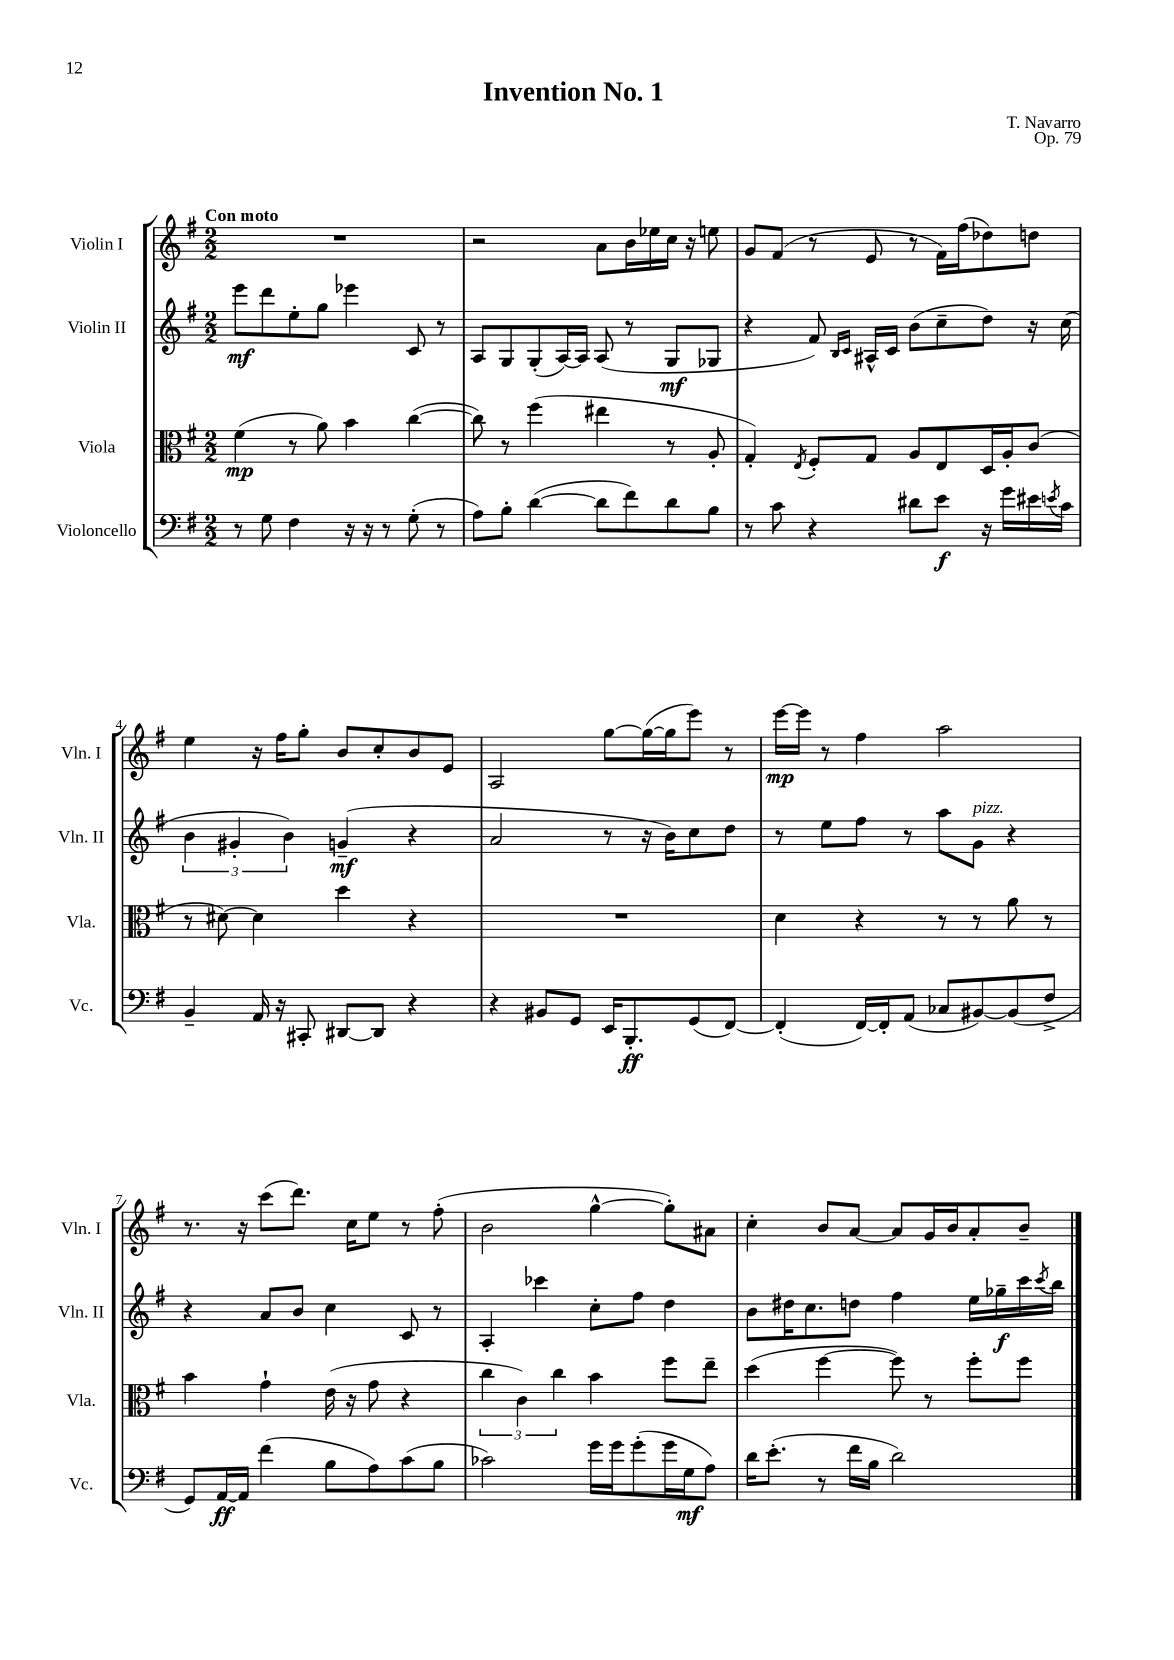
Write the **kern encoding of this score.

**kern	**dynam	**kern	**dynam	**kern	**dynam	**kern	**dynam
*part4	*part4	*part3	*part3	*part2	*part2	*part1	*part1
*staff4	*staff4	*staff3	*staff3	*staff2	*staff2	*staff1	*staff1
*I"Violoncello	*	*I"Viola	*	*I"Violin II	*	*I"Violin I	*
*I'Vc.	*	*I'Vla.	*	*I'Vln. II	*	*I'Vln. I	*
*clefF4	*	*clefC3	*	*clefG2	*	*clefG2	*
*k[f#]	*	*k[f#]	*	*k[f#]	*	*k[f#]	*
*M2/2	*	*M2/2	*	*M2/2	*	*M2/2	*
=1	=1	=1	=1	=1	=1	=1	=1
!	!	!	!	!	!	!LO:TX:a:B:t=Con moto	!
8r	.	(4f#\	mp	8eee\L	mf	1r	.
8G\	.	.	.	8ddd\	.	.	.
4F#\	.	8r	.	8ee'\	.	.	.
.	.	8a\)	.	8gg\J	.	.	.
16r	.	4b\	.	4eee-X\	.	.	.
16r	.	.	.	.	.	.	.
8r	.	.	.	.	.	.	.
(8G'\	.	([4cc\	.	8c/	.	.	.
8r	.	.	.	8r	.	.	.
=2	=2	=2	=2	=2	=2	=2	=2
8A\L)	.	8cc\])	.	8A/L	.	2r	.
8B'\J	.	8r	.	8G/	.	.	.
([4d\	.	(4ff#\	.	(8G'/	.	.	.
.	.	.	.	[16A/L)	.	.	.
.	.	.	.	16A/JJ]	.	.	.
8d\L]	.	4ee#X\	.	(8A/	.	8a\L	.
8f#\)	.	.	.	8r	.	16b\L	.
.	.	.	.	.	.	16ee-X\	.
8d\	.	8r	.	8G/L	mf	16cc\JJ	.
.	.	.	.	.	.	16r	.
8B\J	.	8A'/	.	8G-X/J	.	8een\	.
=3	=3	=3	=3	=3	=3	=3	=3
8r	.	4G'/)	.	4r	.	8g/L	.
8c\	.	.	.	.	.	(8f#/J	.
.	.	8qE/	.	.	.	.	.
4r	.	8F#'/L	.	8f#/)	.	8r	.
.	.	.	.	16qqB/LL	.	.	.
.	.	.	.	16qqc/JJ	.	.	.
.	.	8G/J	.	16A#X^^/LL	.	8e/	.
.	.	.	.	16c/JJ	.	.	.
8d#X\L	.	8A/L	.	(8b\L	.	8r	.
8e\J	f	8E/	.	8cc~\	.	16f#\LL)	.
.	.	.	.	.	.	(16ff#\J	.
16r	.	16D/L	.	8dd\J)	.	8dd-X\)	.
16g\LL	.	16A'/J	.	.	.	.	.
16e#X\	.	(8c/J	.	16r	.	8ddn\J	.
8qen/	.	.	.	.	.	.	.
16c\JJ	.	.	.	(16cc\	.	.	.
!!LO:LB:g=z
=4	=4	=4	=4	=4	=4	=4	=4
4BB~/	.	8r	.	6b\	.	4ee\	.
.	.	[8d#X\)	.	.	.	.	.
.	.	.	.	6g#X'/	.	.	.
16AA/	.	4d#\]	.	.	.	16r	.
16r	.	.	.	.	.	16ff#\KL	.
.	.	.	.	6b\)	.	.	.
8CC#X'/	.	.	.	.	.	8gg'\J	.
[8DD#X/L	.	4dd\	.	(4gn~/	mf	8b/L	.
8DD#/J]	.	.	.	.	.	8cc'/	.
4r	.	4r	.	4r	.	8b/	.
.	.	.	.	.	.	8e/J	.
=5	=5	=5	=5	=5	=5	=5	=5
4r	.	1r	.	2a/	.	2A/	.
8BB#X/L	.	.	.	.	.	.	.
8GG/J	.	.	.	.	.	.	.
16EE/KL	.	.	.	8r	.	[8gg\L	.
8.BBB'/	ff	.	.	.	.	.	.
.	.	.	.	16r	.	(16gg\L_	.
.	.	.	.	16b\KL)	.	16gg\J]	.
(8GG/	.	.	.	8cc\	.	8eee\J)	.
[8FF#/J)	.	.	.	8dd\J	.	8r	.
=6	=6	=6	=6	=6	=6	=6	=6
(4FF#'/]	.	4d\	.	8r	.	[16eee\LL	mp
.	.	.	.	.	.	16eee\JJ]	.
.	.	.	.	8ee\L	.	8r	.
[16FF#/LL)	.	4r	.	8ff#\J	.	4ff#\	.
16FF#'/J]	.	.	.	.	.	.	.
(8AA/J	.	.	.	8r	.	.	.
8C-X/L	.	8r	.	8aa\L	.	2aa\	.
!	!	!	!	!LO:TX:a:i:t=pizz.	!	!	!
[8BB#X/)	.	8r	.	8g\J	.	.	.
(8BB#/]	.	8a\	.	4r	.	.	.
8F#^/J	.	8r	.	.	.	.	.
!!LO:LB:g=z
=7	=7	=7	=7	=7	=7	=7	=7
8GG/L)	.	4b\	.	4r	.	8.r	.
[16AA/L	ff	.	.	.	.	.	.
16AA/JJ]	.	.	.	.	.	16r	.
(4f#\	.	4g`\	.	8a/L	.	(8ccc\L	.
.	.	.	.	8b/J	.	8.ddd\J)	.
8B\L	.	(16e\	.	4cc\	.	.	.
.	.	16r	.	.	.	16cc\KL	.
8A\)	.	8g\	.	.	.	8ee\J	.
(8c\	.	4r	.	8c/	.	8r	.
8B\J	.	.	.	8r	.	(8ff#'\	.
=8	=8	=8	=8	=8	=8	=8	=8
2c-X\)	.	6cc\	.	4A'/	.	2b\	.
.	.	6c\)	.	.	.	.	.
.	.	.	.	4ccc-X\	.	.	.
.	.	6cc\	.	.	.	.	.
16g\LL	.	4b\	.	8cc'\L	.	[4gg^^\	.
16g\J	.	.	.	.	.	.	.
(8g'\	.	.	.	8ff#\J	.	.	.
16g\L	.	8ff#\L	.	4dd\	.	8gg'\L])	.
16G\J	mf	.	.	.	.	.	.
8A\J)	.	8ee~\J	.	.	.	8a#X\J	.
=9	=9	=9	=9	=9	=9	=9	=9
16d\KL	.	(4dd\	.	8b\L	.	4cc'\	.
(8.e'\J	.	.	.	.	.	.	.
.	.	.	.	16dd#X\K	.	.	.
.	.	.	.	8.cc\	.	.	.
8r	.	[4ff#\	.	.	.	8b/L	.
16f#\LL	.	.	.	8ddn\J	.	[8a/J	.
16B\JJ	.	.	.	.	.	.	.
2d\)	.	8ff#\])	.	4ff#\	.	8a/L]	.
.	.	8r	.	.	.	16g/L	.
.	.	.	.	.	.	16b/J	.
.	.	8ff#'\L	.	16ee\LL	.	8a'/	.
.	.	.	.	16gg-X~\	f	.	.
.	.	8ff#\J	.	16ccc\	.	8b~/J	.
.	.	.	.	8qccc/	.	.	.
.	.	.	.	16bb\JJ	.	.	.
==	==	==	==	==	==	==	==
*-	*-	*-	*-	*-	*-	*-	*-
